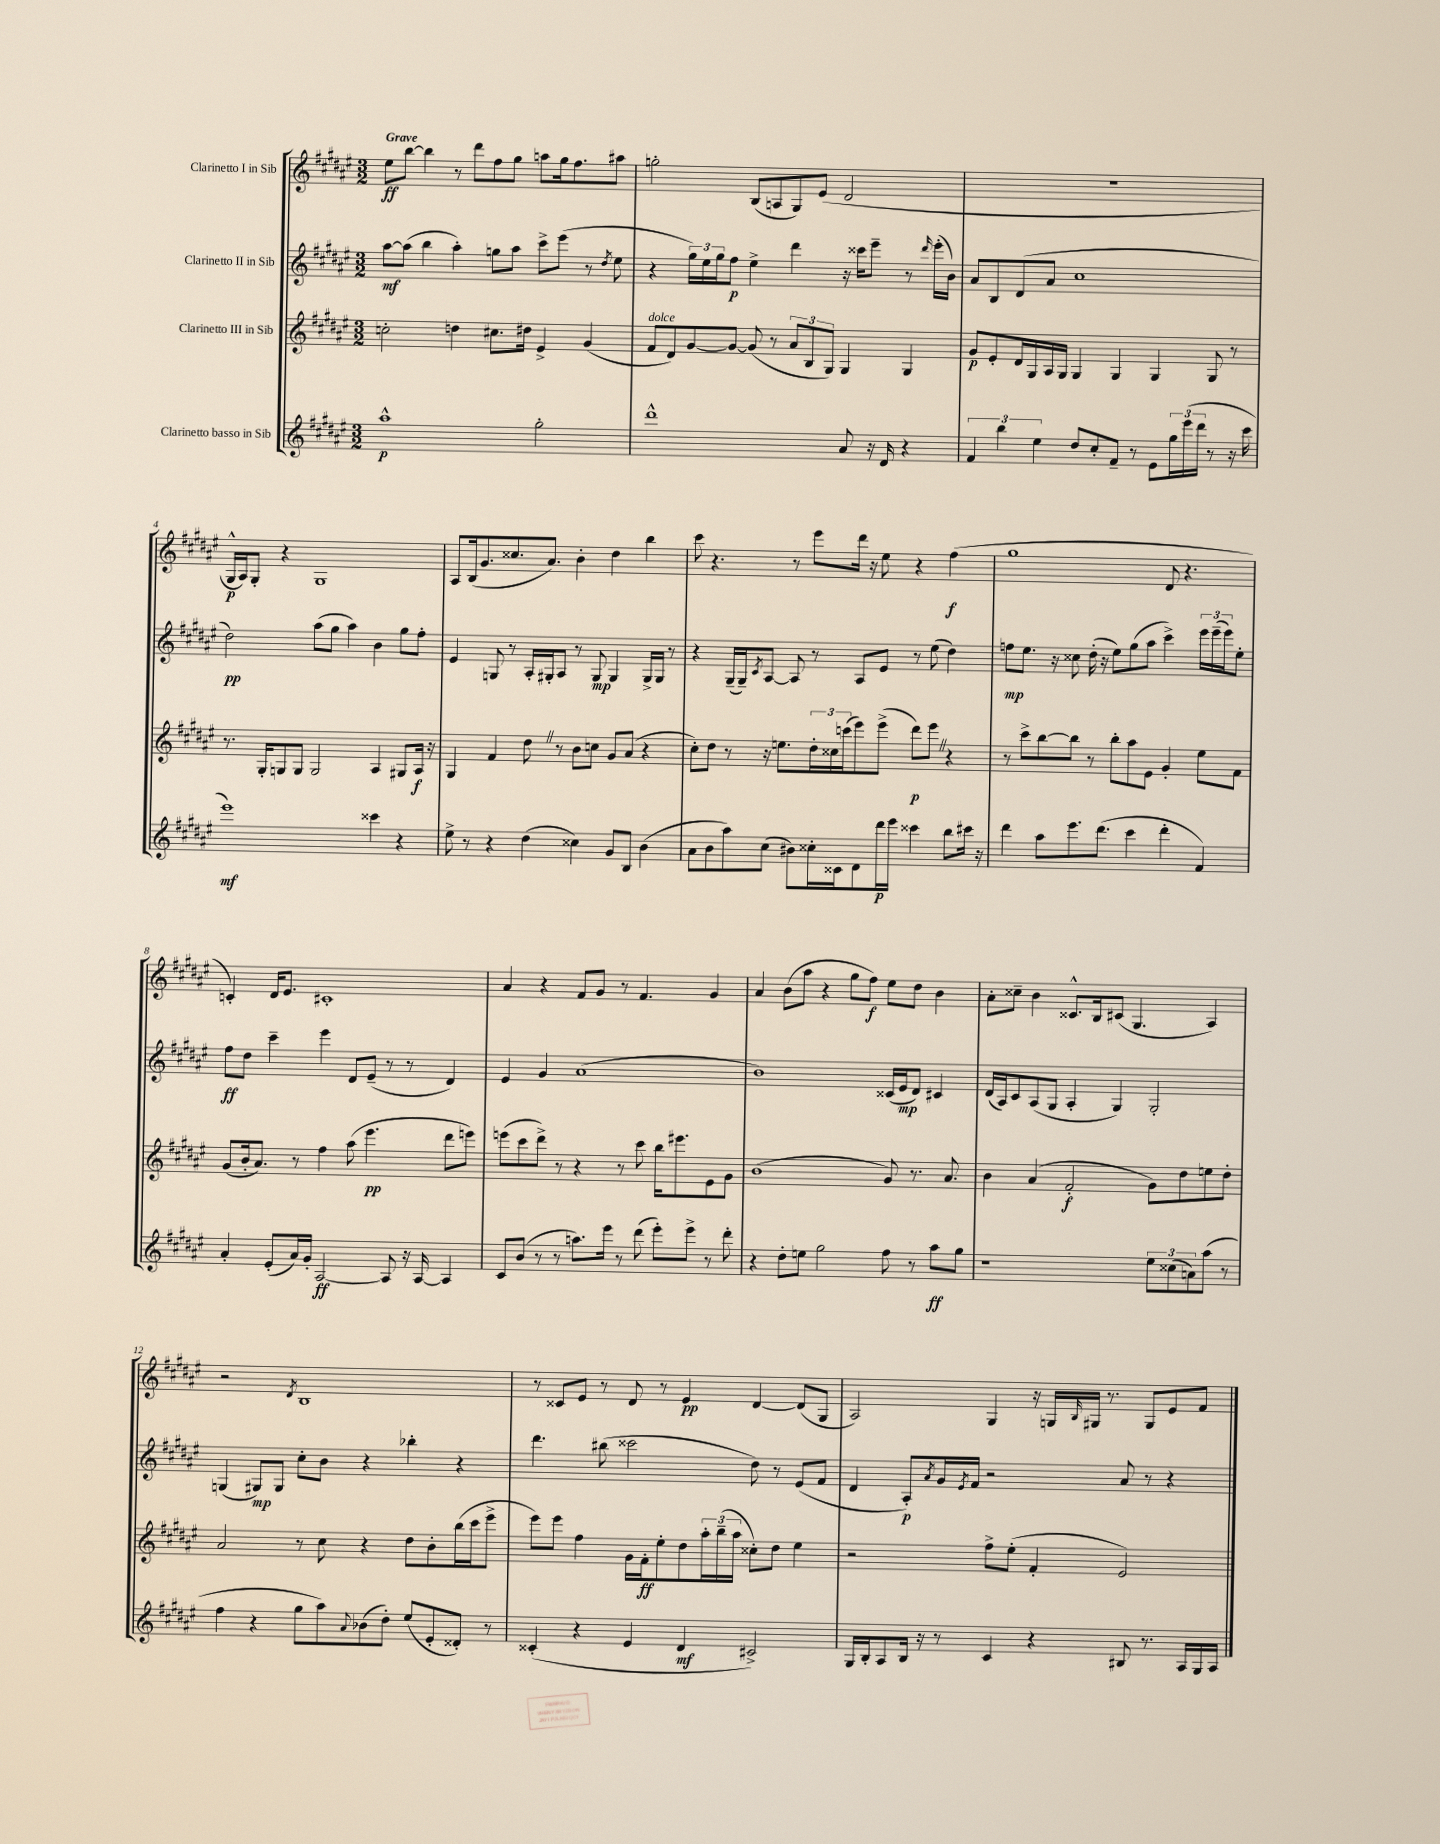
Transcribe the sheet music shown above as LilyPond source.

<<
\new StaffGroup <<
\new Staff = "s0" \with { instrumentName = "Clarinetto I in Sib" } {
    \clef treble \key fis \major \numericTimeSignature \time 3/2 \tempo "Grave"
    eis''8\ff b''8~ b''4 r8 dis'''8 fis''8 gis''8 a''8 gis''16 fis''8. ais''8 |
    g''2-. b8( a8 gis8) eis'8( dis'2 |
    R1. |
    gis16-^\p ais16) gis8-. r4 gis1 |
    ais8 b16( gis'8. cisis''8. ais'8.) b'4-. dis''4 b''4 |
    cis'''8 r4. r8 eis'''8 dis'''16 r16 eis''8 r4 fis''4\f( |
    gis''1 dis'8 r4. |
    c'4-.) dis'16 eis'8. cis'1-. |
    ais'4 r4 fis'8 gis'8 r8 fis'4. gis'4 |
    ais'4 b'8( ais''8 r4 gis''8 fis''8\f) eis''8 dis''8 b'4 |
    ais'8-. cisis''8-- b'4 cisis'8.-^ b16 cis'8( gis4. ais4) |
    r2 \acciaccatura { dis'8 } b1 |
    r8 cisis'8 eis'8 r8 dis'8 r8 eis'4\pp dis'4~ dis'8( gis8 |
    ais2) gis4 r16 g16 \grace { b16 } gis16 r8. gis8 eis'8 fis'8 \bar "|." |
}
\new Staff = "s1" \with { instrumentName = "Clarinetto II in Sib" } {
    \clef treble \key fis \major \numericTimeSignature \time 3/2
    ais''8~\mf ais''8( b''4 ais''4-.) g''8 ais''8 cis'''8-> eis'''8( r8 \acciaccatura { dis''8 } eis''8 |
    r4 \tuplet 3/2 { gis''16) eis''16 gis''16 } fis''8\p eis''4-> dis'''4 r16 cisis'''16 eis'''8-- r8 \grace { dis'''16 } eis'''16-.( b'16) |
    ais'8 b8 dis'8( ais'8 cis''1 |
    dis''2\pp) ais''8( gis''8 ais''4) b'4 gis''8 fis''8-. |
    eis'4 g8 r8 ais16-. gis16-. ais8 r8 gis8\mp gis4 gis16-> gis16 r8 |
    r4 gis16--( gis16--) \acciaccatura { cis'8 } ais8~ ais8 r8 ais8 eis'8 r8 eis''8( dis''4) |
    f''8\mp eis''8. r16 cisis''8 dis''16-.( r16 eis''8) gis''8( ais''8 cis'''4->) \tuplet 3/2 { eis'''16 eis'''16--( eis'''16) } eis''8-. |
    fis''8\ff dis''8 cis'''4-- eis'''4 dis'8 eis'8--( r8 r8 dis'4) |
    eis'4 gis'4 ais'1( |
    b'1) cisis'16( eis'16\mp dis'8) cis'4 |
    dis'16( ais16) cis'8 ais8( gis8 ais4-. gis4) gis2-. |
    g4( gis8\mp) gis8 cis''8-. b'8 r4 bes''4-. r4 |
    dis'''4. bis''8( cisis'''2 dis''8) r8 eis'8( fis'8 |
    dis'4 ais8-.\p) \acciaccatura { ais'8 } gis'16 \acciaccatura { eis'8 } fis'16 r2 ais'8 r8 r4 \bar "|." |
}
\new Staff = "s2" \with { instrumentName = "Clarinetto III in Sib" } {
    \clef treble \key fis \major \numericTimeSignature \time 3/2
    c''2-. d''4 cis''8. dis''16 eis'4-> gis'4( |
    fis'8^\markup { \italic "dolce" } dis'8) gis'8~ gis'8~ gis'8( r8 \tuplet 3/2 { ais'8 b8 gis8) } gis4 gis4 |
    gis'8\p eis'8-. dis'16 gis16 ais16 gis16 gis4 gis4 gis4 gis8 r8 |
    r8. gis16-. g8 g8 g2 ais4 gis8 ais16\f r16 |
    gis4 fis'4 dis''8 \once \override BreathingSign.text = \markup { \musicglyph "scripts.caesura.straight" } \breathe r8 b'8 c''8 gis'8 ais'8( r4 |
    cis''8-.) dis''8 r8 r16 e''8. \tuplet 3/2 { dis''16-. cisis''16 c'''16( } eis'''8) eis'''8->( dis'''8\p) eis'''8 \once \override BreathingSign.text = \markup { \musicglyph "scripts.caesura.straight" } \breathe r4 |
    r8 cis'''8-> b''8~ b''8 r8 b''8-. ais''8 eis'8 gis'4-. eis''8 fis'8 |
    gis'8( b'16-. ais'8.) r8 fis''4 ais''8( eis'''4.\pp dis'''8 e'''8) |
    e'''8( cis'''8 dis'''8->) r8 r4 r8 cis'''8 b''16 eis'''8. eis'8 gis'8 |
    b'1( gis'8) r8. ais'8. |
    b'4 ais'4( fis'2-.\f gis'8) dis''8 e''8 dis''8-. |
    ais'2 r8 cis''8 r4 dis''8 b'8-. b''16( cis'''16 eis'''8-> |
    eis'''8) eis'''8 fis''4 gis'16 fis'16-.\ff eis''8-. dis''8 \tuplet 3/2 { ais''16-. b''16--( ais''16 } cisis''8-.) dis''8 eis''4 |
    r2 fis''8-> eis''8-.( fis'4-. eis'2) \bar "|." |
}
\new Staff = "s3" \with { instrumentName = "Clarinetto basso in Sib" } {
    \clef treble \key fis \major \numericTimeSignature \time 3/2
    ais''1-^\p gis''2-. |
    dis'''1-^ ais'8 r16 dis'16 r4 |
    \tuplet 3/2 { fis'4 b''4 eis''4 } dis''8 cis''8-. fis'8-- r8 eis'8 \tuplet 3/2 { gis''16 eis'''16( dis'''16 } r8 r16 cis'''16 |
    eis'''1\mf) cisis'''4 r4 |
    eis''8-> r8 r4 dis''4( cisis''4) gis'8 b8 b'4( |
    ais'8 b'8 ais''8) cis''8( bis'8) cisis''16-. cisis'16 dis'8 dis'''16\p eis'''16 cisis'''4 b''8 cis'''16 r16 |
    dis'''4 ais''8 eis'''8. dis'''8.( cis'''4 dis'''4-. fis'4) |
    ais'4-. eis'8-.( ais'16) gis'16-. ais2~\ff ais8 r16 ais16~ ais4 |
    cis'8 b'8( r8 r8 a''8.) eis'''16 r8 dis'''8( eis'''8-.) eis'''8-> r8 dis'''8-. |
    r4 dis''8-. e''8 gis''2 fis''8 r8 ais''8\ff gis''8 |
    r1 \tuplet 3/2 { eis''8 cisis''8( a'8) } ais''8( r8 |
    fis''4 r4 gis''8 ais''8) \appoggiatura { ais'8 } bes'8( dis''8-.) eis''8( eis'8-. disis'8-.) r8 |
    cisis'4-.( r4 eis'4 dis'4\mf cis'2->) |
    gis16 b16-. ais8 b16 r16 r8 cis'4 r4 bis8 r8. ais16 gis16 ais16 \bar "|." |
}
>>
>>
